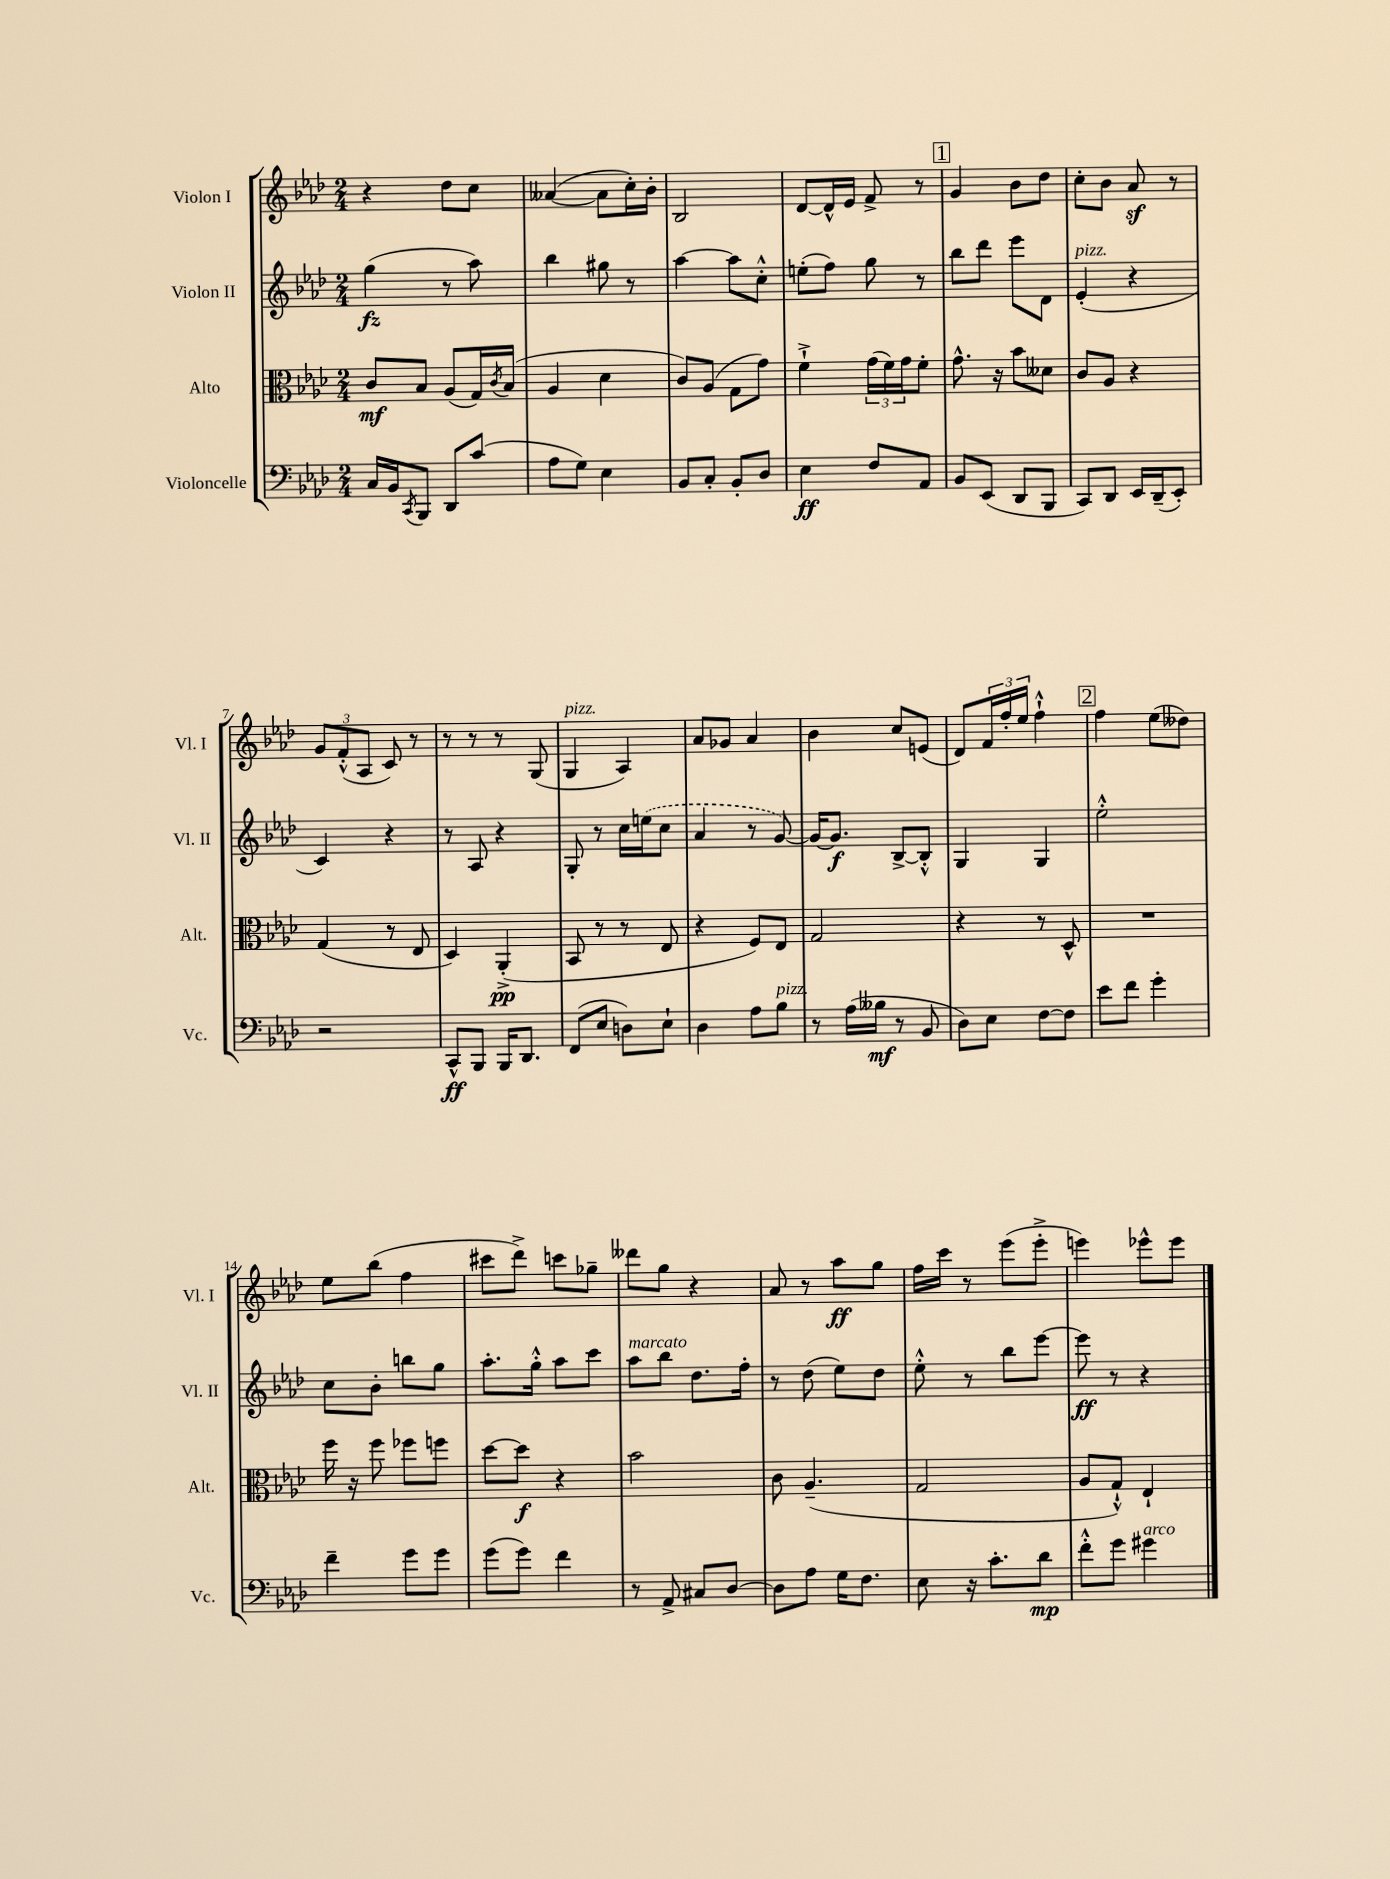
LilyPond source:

<<
\new StaffGroup <<
\new Staff = "s0" \with { instrumentName = "Violon I" shortInstrumentName = "Vl. I" } {
    \clef treble \key aes \major \numericTimeSignature \time 2/4
    r4 des''8 c''8 |
    aeses'4~( aeses'8 c''16-.) bes'16-. |
    bes2 |
    des'8~ des'16-^ ees'16 f'8-> r8 |
    \mark \markup { \box "1" } g'4 bes'8 des''8 |
    c''8-. bes'8 aes'8\sf r8 |
    \tuplet 3/2 { g'8 f'8-.-^( aes8 } c'8) r8 |
    r8 r8 r8 g8( |
    g4^\markup { \italic "pizz." } aes4) |
    aes'8 ges'8 aes'4 |
    bes'4 c''8 e'8( |
    des'8) \tuplet 3/2 { f'16 f''16-. ees''16 } f''4-!-^ |
    \mark \markup { \box "2" } f''4 ees''8( deses''8) |
    ees''8 bes''8( f''4 |
    cis'''8 des'''8->) c'''8 ges''8-- |
    deses'''8 g''8 r4 |
    aes'8 r8 aes''8\ff g''8 |
    f''16 c'''16 r8 ees'''8( ees'''8-.-> |
    e'''4) ees'''8-^ ees'''8 \bar "|." |
}
\new Staff = "s1" \with { instrumentName = "Violon II" shortInstrumentName = "Vl. II" } {
    \clef treble \key aes \major \numericTimeSignature \time 2/4
    g''4\fz( r8 aes''8) |
    bes''4 gis''8 r8 |
    aes''4~ aes''8 c''8-.-^ |
    e''8-.( f''8) g''8 r8 |
    \mark \markup { \box "1" } bes''8 des'''8 ees'''8 des'8 |
    ees'4-.^\markup { \italic "pizz." }( r4 |
    c'4) r4 |
    r8 aes8 r4 |
    g8-. r8 c''16 \once \slurDashed e''16( c''8 |
    aes'4 r8 g'8~) |
    g'16~ g'8.\f bes8~-> bes8-.-^ |
    g4 g4 |
    \mark \markup { \box "2" } ees''2-.-^ |
    c''8 bes'8-. b''8 g''8 |
    aes''8.-. g''16-.-^ aes''8 c'''8 |
    aes''8^\markup { \italic "marcato" } bes''8 des''8. f''16-. |
    r8 des''8( ees''8) des''8 |
    ees''8-.-^ r8 bes''8 ees'''8~ |
    ees'''8\ff r8 r4 \bar "|." |
}
\new Staff = "s2" \with { instrumentName = "Alto" shortInstrumentName = "Alt." } {
    \clef alto \key aes \major \numericTimeSignature \time 2/4
    c'8\mf bes8 aes8( g16) \acciaccatura { c'8 } bes16( |
    aes4 des'4 |
    c'8) aes8( g8 g'8) |
    f'4-!-> \tuplet 3/2 { g'16( f'16) g'16 } f'8-. |
    \mark \markup { \box "1" } g'8.-^ r16 bes'8 deses'8 |
    c'8 aes8 r4 |
    g4( r8 ees8 |
    des4) aes,4-.->\pp( |
    bes,8 r8 r8 ees8 |
    r4 f8) ees8 |
    g2 |
    r4 r8 des8-^ |
    \mark \markup { \box "2" } R2 |
    f''16 r16 f''8 fes''8 f''8 |
    des''8~ des''8\f r4 |
    bes'2 |
    c'8 aes4.--( |
    g2 |
    aes8 g8-!-^) ees4-! \bar "|." |
}
\new Staff = "s3" \with { instrumentName = "Violoncelle" shortInstrumentName = "Vc." } {
    \clef bass \key aes \major \numericTimeSignature \time 2/4
    c16 bes,16 \acciaccatura { c,8 } bes,,8 des,8 c'8( |
    aes8 g8) ees4 |
    bes,8 c8-. bes,8-. des8 |
    ees4\ff f8 aes,8 |
    \mark \markup { \box "1" } bes,8 ees,8( des,8 bes,,8 |
    c,8) des,8 ees,16 des,16--( ees,8-.) |
    r2 |
    c,8-^\ff bes,,8 bes,,16 des,8. |
    f,8( ees8 d8) ees8-! |
    des4 aes8 bes8^\markup { \italic "pizz." } |
    r8 aes16( beses16\mf r8 bes,8 |
    des8) ees8 f8~ f8 |
    \mark \markup { \box "2" } ees'8 f'8 g'4-. |
    f'4-- g'8 g'8 |
    g'8( g'8) f'4 |
    r8 aes,8-> cis8 des8~ |
    des8 aes8 g16 f8. |
    ees8 r16 c'8.-. des'8\mp |
    f'8-.-^ g'8 gis'4^\markup { \italic "arco" } \bar "|." |
}
>>
>>
